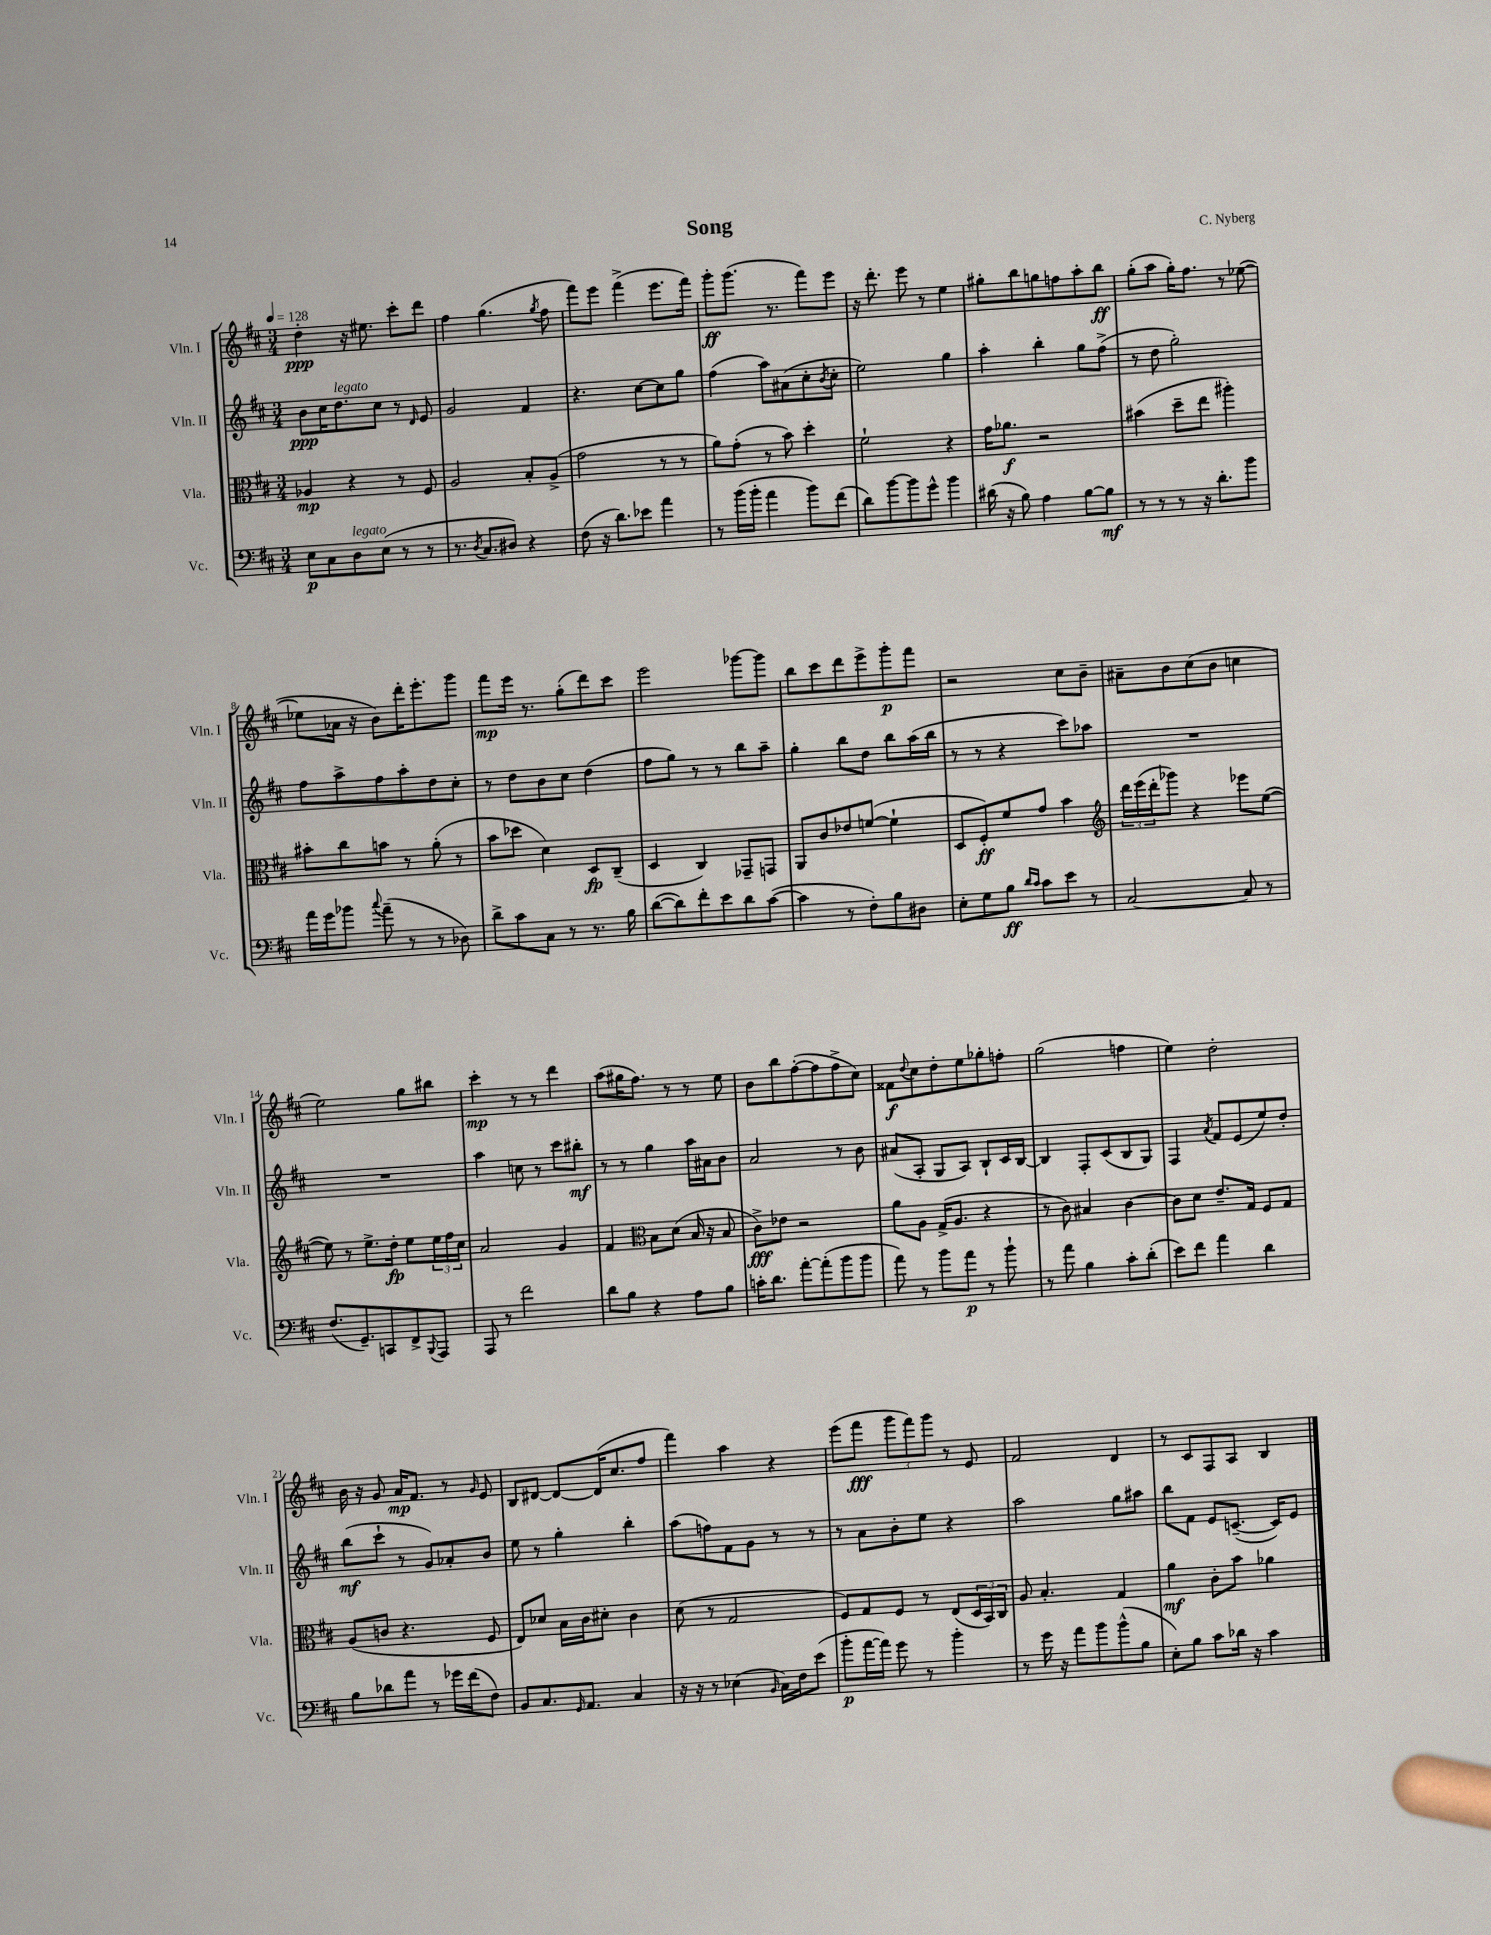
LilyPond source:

\header { title = "Song" composer = "C. Nyberg" }
<<
\new StaffGroup <<
\new Staff = "s0" \with { instrumentName = "Vln. I" shortInstrumentName = "Vln. I" } {
    \clef treble \key d \major \numericTimeSignature \time 3/4 \tempo 4 = 128
    d''4-.\ppp r16 eis''8. cis'''8-. d'''8 |
    fis''4 g''4.( \acciaccatura { g''8 } fis''8 |
    fis'''8) e'''8 fis'''4->( e'''8. fis'''16) |
    g'''8-.\ff g'''8.( r8. fis'''8) e'''8 |
    r16 d'''8.-. e'''8 r8 e''4 |
    gis''8-. b''8 g''8 f''8 a''8-. b''8\ff |
    g''8-.( a''8 g''16-.) fis''8. r8 ees''8~( |
    ees''8 aes'16 r16 b'8) d'''16-. e'''8.-. g'''8 |
    fis'''8\mp e'''16 r8. g''8-.( d'''8) cis'''8 |
    e'''2 ges'''8~ ges'''8 |
    b''8 cis'''8 d'''8 e'''8-> g'''8-.\p fis'''8 |
    r2 cis''8 b'8-- |
    ais'8-- b'8 cis''8( b'8 c''4 |
    e''2) g''8 bis''8 |
    cis'''4-.\mp r8 r8 d'''4 |
    a''8( gis''16 fis''8.) r8 r8 e''8 |
    b'8 b''8 fis''8~-.( fis''8 fis''8-> cis''8) |
    fisis'8\f \appoggiatura { d''8 } cis''8 d''8-. e''8 ges''8-. f''8-. |
    g''2( f''4 |
    e''4) d''2-. |
    b'16 r16 g'8 a'16\mp fis'8. r8 \grace { g'16 } e'8 |
    b8 dis'8~ dis'8~ dis'16( cis''8. fis''8 |
    fis'''4) a''4 r4 |
    e'''8( fis'''8\fff \tuplet 3/2 { g'''8 fis'''8) g'''8 } r8 e'8 |
    fis'2 d'4 |
    r8 cis'8 fis8 a8 b4 \bar "|." |
}
\new Staff = "s1" \with { instrumentName = "Vln. II" shortInstrumentName = "Vln. II" } {
    \clef treble \key d \major \numericTimeSignature \time 3/4
    b'8\ppp cis''16 d''8.^\markup { \italic "legato" } cis''8 r8 \grace { d'16 } e'8 |
    g'2 fis'4 |
    r4. cis''8~ cis''8 g''8 |
    fis''4( a''8) ais'8( cis''8-. \acciaccatura { b'8 } cis''8-. |
    e''2) g''4 |
    a''4-. b''4-. g''8 fis''8->( |
    r8 d''8 g''2-.) |
    fis''8 a''8-> fis''8 a''8-. d''8 cis''8-. |
    r8 d''8 b'8 cis''8 d''4( |
    fis''8 g''8) r8 r8 b''8 a''8-- |
    g''4-. b''8 d''8 b''8 a''16( b''16 |
    r8 r8 r4 cis'''8) aes''8 |
    R2. |
    R2. |
    a''4 c''8 r8 cis'''8 bis''8-.\mf |
    r8 r8 g''4 a''16 ais'16 b'8 |
    a'2 r8 b'8 |
    ais'8( a8-. g8 a8) b8-! cis'16 b16~ |
    b4 fis8-. cis'8( b8 g8) |
    fis4 \acciaccatura { a'8 } fis'8 e'8( e''8) d''8-. |
    b''8\mf( cis'''8-! r8 g'8) aes'8-. b'8 |
    e''8 r8 g''4-. b''4-. |
    a''8( f''8) fis'8 g'8 r8 r8 |
    r8 a'8 b'8-. e''8 r4 |
    a''2 g''8 ais''8 |
    b''8 fis'8 e'8 c'8.~--( c'16) e'8 \bar "|." |
}
\new Staff = "s2" \with { instrumentName = "Vla." shortInstrumentName = "Vla." } {
    \clef alto \key d \major \numericTimeSignature \time 3/4
    aes4\mp r4 r8 fis8 |
    a2 b8-. a8->( |
    g'2 r8 r8 |
    a'8) g'8-.( r8 b'8) d''4-. |
    fis'2-! r4 |
    g'16 aes'8.\f r2 |
    bis'4( d''8-- e''8 ais''4-.) |
    bis'8-. cis''8 b'8 r8 a'8-.( r8 |
    b'8 des''8 d'4) d8\fp cis8--( |
    d4 cis4) ges,8-- g,8 |
    a,8 cis'8 ees'8 f'8~( f'4-! |
    d8 fis8-.\ff) fis'8 g'8 b'4 |
    \clef treble \tuplet 3/2 { d'''16 e'''16( d'''16-. } ges'''8) r4 ees'''8 e''8~( |
    e''8) r8 e''8.-> d''16-.\fp e''8 \tuplet 3/2 { e''16 fis''16 cis''16 } |
    a'2 g'4 |
    fis'4 \clef alto b8 d'8( b16 r16 b8 |
    cis'8->\fff) ees'8 r2 |
    a'8 a8 g16->( a8. r4 |
    r8 cis'8) bis4 cis'4~ |
    cis'8 d'8 e'8.-- g16 fis8 g8 |
    a8( c'8 r4. fis8 |
    e8) des'8 b16 cis'16 dis'8-. cis'4 |
    d'8( r8 g2 |
    fis8) g8 fis8 r8 e8( \tuplet 3/2 { d16 b,16) cis16 } |
    a8 b4.-. g4 |
    a'4\mf cis'8-. b'8 aes'4 \bar "|." |
}
\new Staff = "s3" \with { instrumentName = "Vc." shortInstrumentName = "Vc." } {
    \clef bass \key d \major \numericTimeSignature \time 3/4
    e8\p cis8 d8^\markup { \italic "legato" } e8( r8 r8 |
    r8. \acciaccatura { d8 } cis8. dis8) r4 |
    fis8( r16 d'8.) ees'8 a'4 |
    r8 b'16( b'16-. a'4 b'8) fis'8( |
    d'8) b'8~ b'8 g'8-^ b'4 |
    dis'16( r16 b8) a4 b8~ b8\mf |
    r8 r8 r8 r16 d'8.-. b'8 |
    a'16 g'16 bes'8 \appoggiatura { cis''8 } a'8--( r8 r8 des8) |
    d'8-> cis'8 cis8 r8 r8. b16 |
    d'8~( d'8) fis'8-. e'8 d'8 cis'8~( |
    cis'4 r8 fis8-.) b8 dis8 |
    e8-. g8 b8\ff \grace { d'16 cis'16 } cis'8 e'8 r8 |
    cis2~ cis8 r8 |
    fis8.( g,8.--) c,8 fis,8-> \appoggiatura { b,,8 } a,,8 |
    a,,8 r8 fis'2 |
    d'8 b8 r4 a8 b8 |
    c'16-. d'8. a'8~-. a'8-.( b'8 b'8 |
    a'8) r8 b'8 a'8\p r8 b'8-! |
    r8 a'8 b4 cis'8-. d'8-.( |
    e'8) fis'8 a'4 d'4 |
    b8 des'8 a'8 r8 ges'16 fis'16( fis8) |
    b,8 cis8. \grace { g,16 } a,8. cis4 |
    r16 r16 r8 ees4( \grace { b,16 } cis16) fis16 e'8( |
    b'8-.\p a'16~ a'16) g'8 r8 b'4-. |
    r8 g'16 r16 a'8 b'8 b'8-^( b8 |
    e8-.) b8 cis'8 des'16 r16 cis'4 \bar "|." |
}
>>
>>
